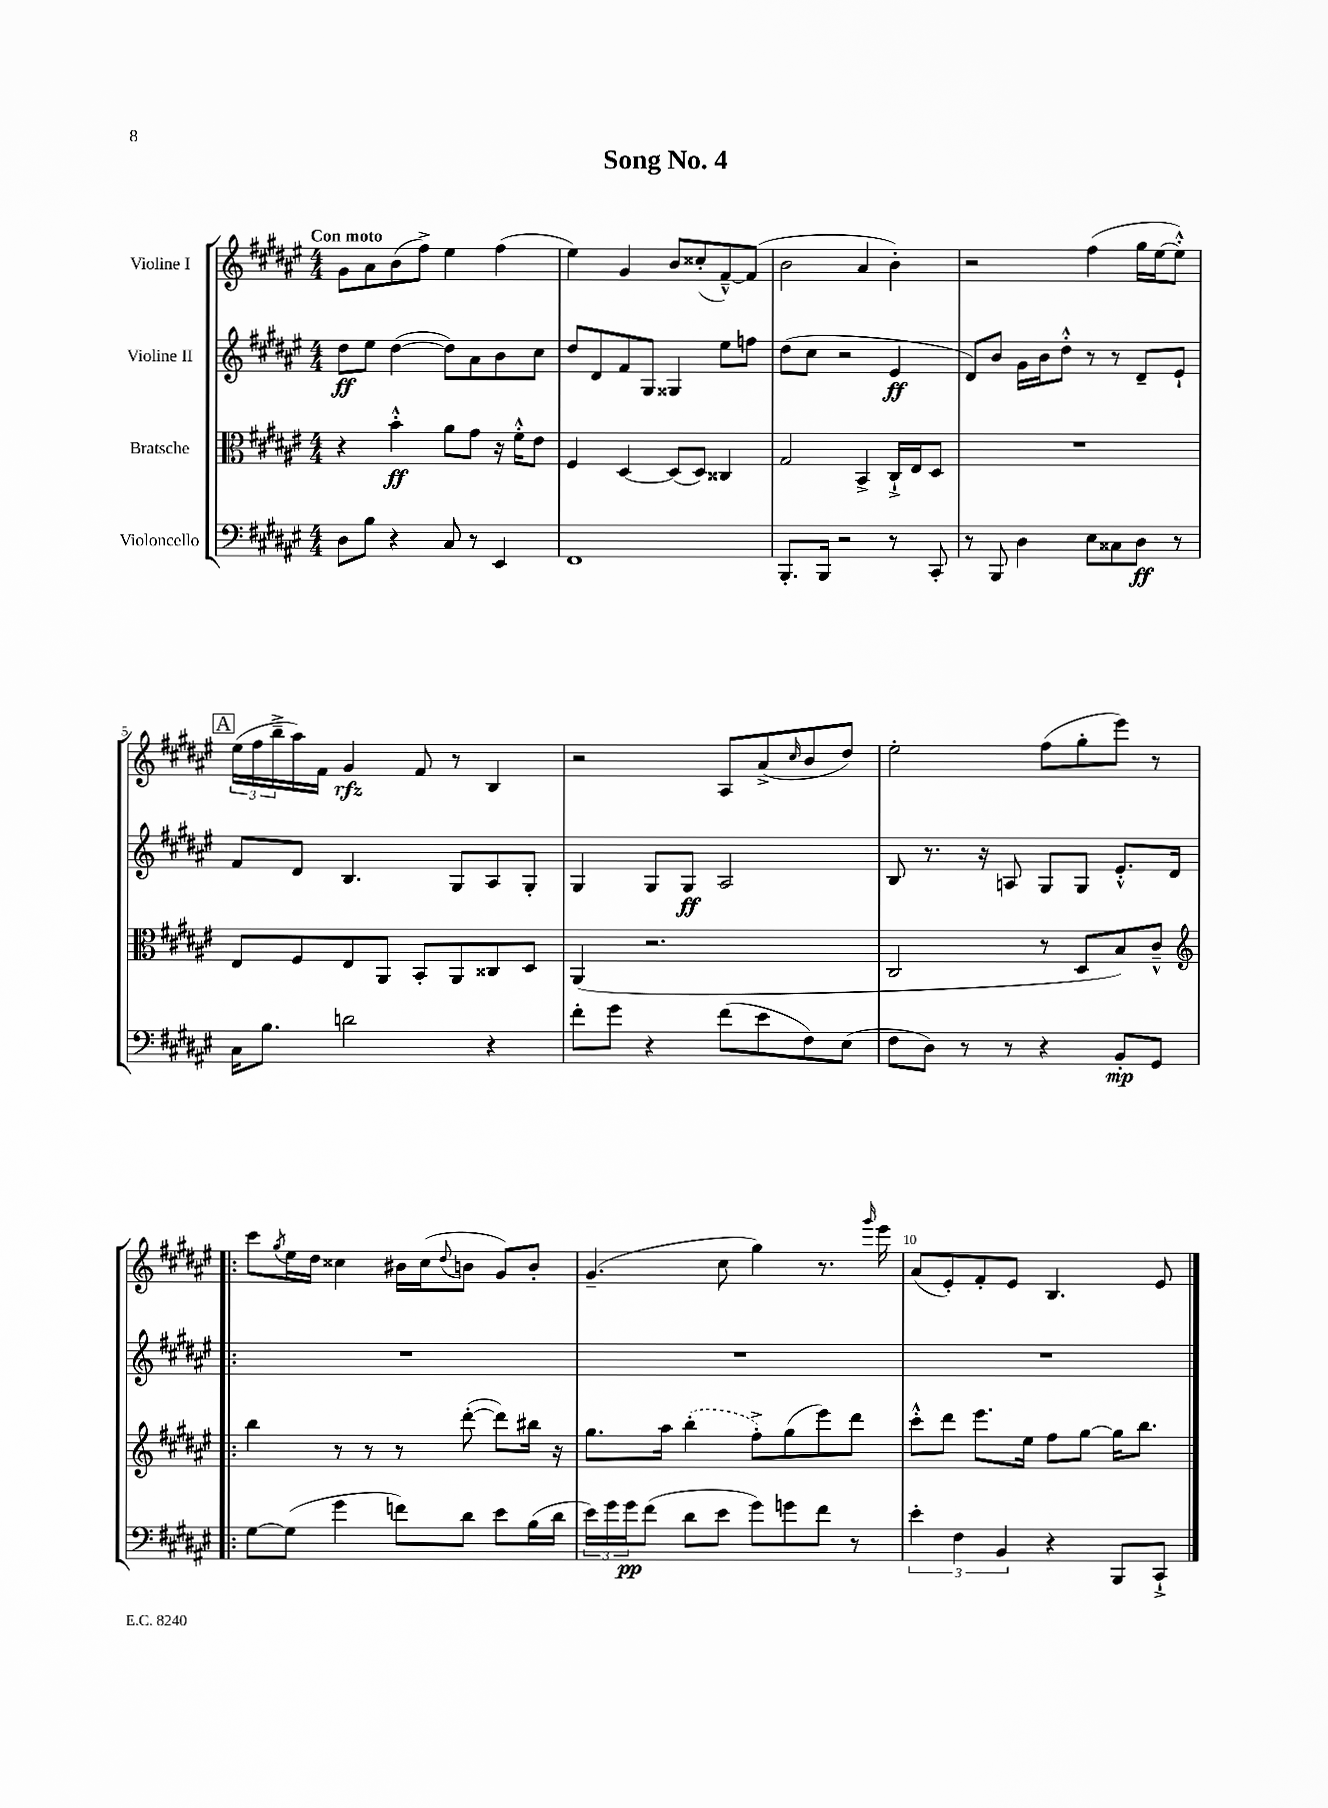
\header { title = "Song No. 4" }
<<
\new StaffGroup <<
\new Staff = "s0" \with { instrumentName = "Violine I" } {
    \clef treble \key fis \major \numericTimeSignature \time 4/4 \tempo "Con moto"
    gis'8 ais'8 b'8( fis''8->) eis''4 fis''4( |
    eis''4) gis'4 b'8 cisis''8-.( fis'8~---^) fis'8( |
    b'2 ais'4 b'4-.) |
    r2 fis''4( gis''16 eis''16~ eis''8-.-^) |
    \mark \markup { \box "A" } \tuplet 3/2 { eis''16( fis''16 b''16---> } ais''16) fis'16 gis'4\rfz fis'8 r8 b4 |
    r2 ais8 ais'8->( \grace { cis''16 } b'8 dis''8) |
    eis''2-. fis''8( gis''8-. eis'''8) r8 |
    \bar ".|:" cis'''8 \acciaccatura { gis''8 } eis''16 dis''16 cisis''4 bis'16 cisis''16( \appoggiatura { dis''8 } b'8 gis'8) b'8-. |
    gis'4.--( cis''8 gis''4) r8. \grace { gis'''16 } eis'''16 |
    ais'8( eis'8-.) fis'8-. eis'8 b4. eis'8 \bar "|." |
}
\new Staff = "s1" \with { instrumentName = "Violine II" } {
    \clef treble \key fis \major \numericTimeSignature \time 4/4
    dis''8\ff eis''8 dis''4~( dis''8) ais'8 b'8 cis''8 |
    dis''8 dis'8 fis'8 gis8 gisis4 eis''8 f''8 |
    dis''8( cis''8 r2 eis'4\ff |
    dis'8) b'8 gis'16 b'16 dis''8-.-^ r8 r8 dis'8-- eis'8-! |
    \mark \markup { \box "A" } fis'8 dis'8 b4. gis8 ais8 gis8-. |
    gis4 gis8 gis8\ff ais2 |
    b8 r8. r16 a8 gis8 gis8 eis'8.-.-^ dis'16 |
    \bar ".|:" R1 |
    R1 |
    R1 \bar "|." |
}
\new Staff = "s2" \with { instrumentName = "Bratsche" } {
    \clef alto \key fis \major \numericTimeSignature \time 4/4
    r4 b'4-.-^\ff ais'8 gis'8 r16 fis'16-.-^ eis'8 |
    fis4 dis4~ dis8( dis8) cisis4 |
    gis2 b,4-> cis16-!-> eis16 dis8 |
    R1 |
    \mark \markup { \box "A" } eis8 fis8 eis8 ais,8 b,8-. ais,8 cisis8 dis8 |
    ais,4( r2. |
    cis2 r8 dis8 b8) cis'8---^ |
    \clef treble \bar ".|:" b''4 r8 r8 r8 dis'''8~-.( dis'''8) bis''16 r16 |
    gis''8. ais''16 \once \slurDashed b''4-.( fis''8-.->) gis''8( eis'''8) dis'''8 |
    cis'''8-.-^ dis'''8 eis'''8. eis''16 fis''8 gis''8~ gis''16 b''8. \bar "|." |
}
\new Staff = "s3" \with { instrumentName = "Violoncello" } {
    \clef bass \key fis \major \numericTimeSignature \time 4/4
    dis8 b8 r4 cis8 r8 eis,4 |
    fis,1 |
    b,,8.-. b,,16 r2 r8 cis,8-. |
    r8 b,,8 dis4 eis8 cisis8 dis8\ff r8 |
    \mark \markup { \box "A" } cis16 b8. d'2 r4 |
    fis'8-. gis'8 r4 fis'8( eis'8 fis8) eis8( |
    fis8 dis8) r8 r8 r4 b,8-.\mp gis,8 |
    \bar ".|:" gis8~ gis8( gis'4 f'8) dis'8 eis'8 b16( dis'16 |
    \tuplet 3/2 { eis'16) gis'16 gis'16\pp } fis'8( dis'8 eis'8 gis'8) g'8 fis'8 r8 |
    \tuplet 3/2 { eis'4-. fis4 b,4 } r4 b,,8 cis,8-!-> \bar "|." |
}
>>
>>
\layout { \context { \Score \override BarNumber.break-visibility = ##(#f #t #t) barNumberVisibility = #(every-nth-bar-number-visible 5) } }
